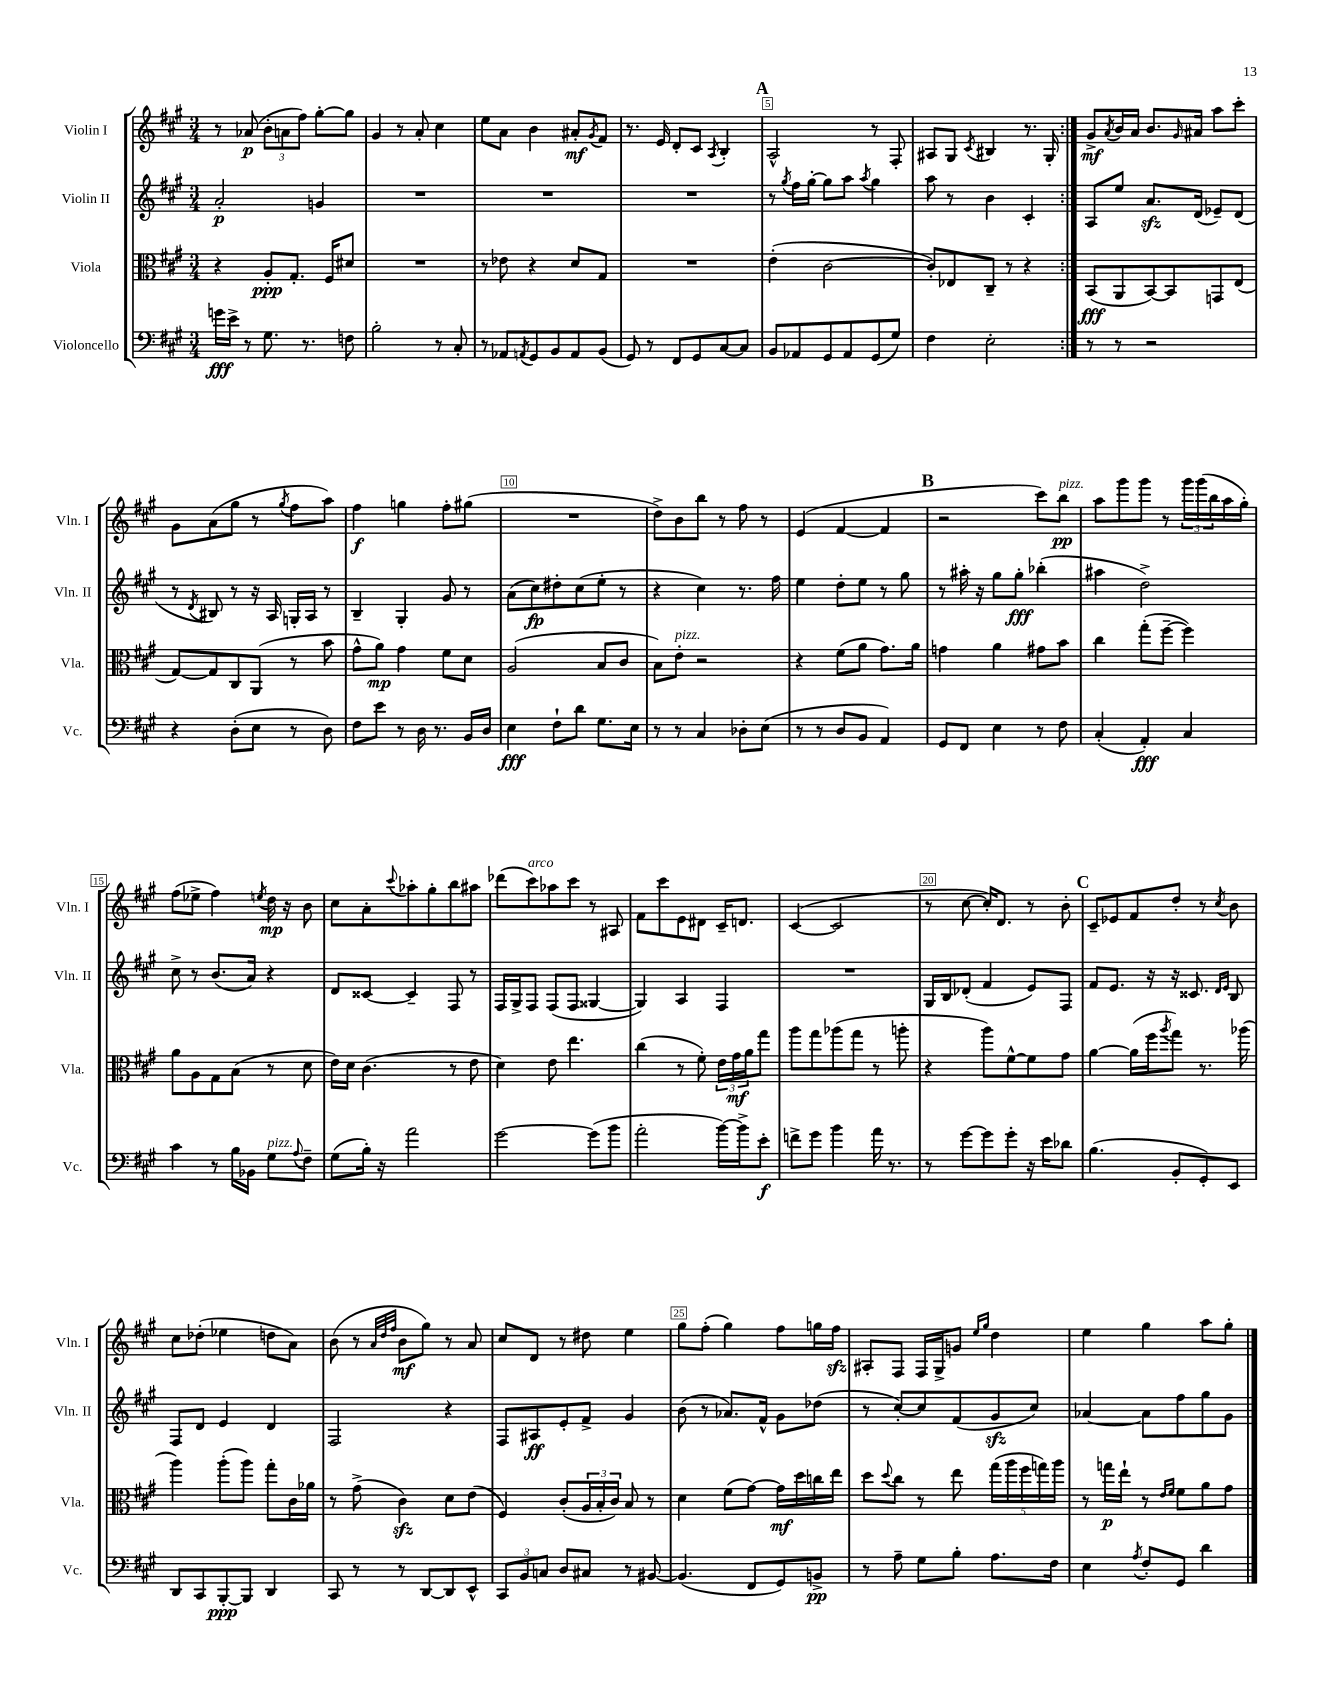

**kern	**kern	**kern	**kern
*staff4	*staff3	*staff2	*staff1
*clefF4	*clefC3	*clefG2	*clefG2
*k[f#c#g#]	*k[f#c#g#]	*k[f#c#g#]	*k[f#c#g#]
*M3/4	*M3/4	*M3/4	*M3/4
16g	4r	2a'	8r
16e^	.	.	.
8r	.	.	(8a-
8.G#	8A'	.	12b'
.	.	.	12a
.	8.G#'	.	.
.	.	.	12ff#)
8.r	.	.	.
.	.	4g	[8gg#'
.	16F#	.	.
8F	8d#	.	8gg#]
=	=	=	=
2B'	2.r	2.r	4g#
.	.	.	8r
.	.	.	8a'
8r	.	.	4cc#
8C#'	.	.	.
=	=	=	=
8r	8r	2.r	8ee
8AA-	8e-	.	8a
8qAA	.	.	.
8GG#	4r	.	4b
8BB	.	.	.
8AA	8d	.	8a#'
.	.	.	8qg#
(8BB	8G#	.	8f#
=	=	=	=
8GG#)	2.r	2.r	8.r
8r	.	.	.
.	.	.	16e
8FF#	.	.	8d'
8GG#	.	.	8c#
.	.	.	8qA
[8C#	.	.	4B'
8C#]	.	.	.
=	=	=	=
8BB	(4e'	8r	2A^^
.	.	8qgg#	.
8AA-	.	16ff#	.
.	.	[16gg#'	.
8GG#	[2c#	8gg#]	.
8AA-	.	8aa	.
.	.	8qaa	.
(8GG#	.	4gg#	8r
8G#)	.	.	8F#'
=	=	=	=
4F#	8c#'])	8aa	8A#
.	8E-	8r	8G#
.	.	.	8qc#
2E'	8C#~	4b	4B#
.	8r	.	.
.	4r	4c#'	8.r
.	.	.	16G#'
=:|!	=:|!	=:|!	=:|!
8r	(8BB	8A	8g#^
.	.	.	8qa
8r	8AA	8ee	16b
.	.	.	16a
2r	[8BB)	8.a	8.b
.	8BB]	.	.
.	.	.	16qqg#
.	.	(16d	16a#
.	8GG	8e-~)	8aa
.	(8E	(8d	8ccc#'
=	=	=	=
4r	[8G#)	8r	8g#
.	.	8qd	.
.	8G#]	8B#)	(8a
(8D'	8C#	8r	8gg#
8E	(8AA	16r	8r
.	.	16A	.
.	.	.	8qgg#
8r	8r	16G'	8ff#
.	.	16A	.
8D)	8b	8r	8aa)
=	=	=	=
8F#	8g#^^	4B~	4ff#
8e	8a)	.	.
8r	4g#	4G#'	4gg
16D	.	.	.
8.r	.	.	.
.	8f#	8g#	8ff#'
16BB	8d	8r	(8gg#
16D	.	.	.
=	=	=	=
4E	(2A	(8a	2.r
.	.	8cc#)	.
8F#`	.	8dd#'	.
8d	.	(8cc#	.
8.G#	8B	8ee'	.
.	8c#	8r	.
16E	.	.	.
=	=	=	=
8r	8B)	4r	8dd^)
8r	8e'	.	8b
4C#	2r	4cc#)	8bb
.	.	.	8r
8D-'	.	8.r	8ff#
(8E	.	.	8r
.	.	16ff#	.
=	=	=	=
8r	4r	4ee	(4e
8r	.	.	.
8D	(8f#	8dd'	[4f#
8BB	8a	8ee	.
4AA)	8.g#)	8r	4f#]
.	.	8gg#	.
.	16a	.	.
=	=	=	=
8GG#	4g	8r	2r
8FF#	.	16aa#'	.
.	.	16r	.
4E	4a	8gg#	.
.	.	8gg#'	.
8r	8g#	(4bb-'	8ccc#)
8F#	8b	.	8bb
=	=	=	=
(4C#'	4cc#	4aa#	8aa
.	.	.	8ggg#
4AA')	(8gg#'	2dd^)	8ggg#
.	[8ff#~	.	8r
4C#	4ff#])	.	24ggg#
.	.	.	(24ggg#
.	.	.	24bb
.	.	.	16aa
.	.	.	16gg#')
=	=	=	=
4c#	8a	8cc#^	(8ff#
.	8A	8r	8ee-^
8r	8G#	(8.b	4ff#)
16B	(8B	.	.
16BB-	.	16a)	.
.	.	.	8qee
8G#	8r	4r	16dd
.	.	.	16r
8qqA	.	.	.
8F#~	8d	.	8b
=	=	=	=
(8G#	16e)	8d	8cc#
.	16d	.	.
16B')	(4.c#	[8c##	8a'
16r	.	.	.
.	.	.	8qqccc#
2a	.	4c##~]	8aa-'
.	.	.	8gg#'
.	8r	8F#	8bb
.	8e	8r	8aa#
=	=	=	=
[2g#	4d)	16F#	(8ddd-
.	.	16G#^	.
.	.	8F#	8ccc#)
.	8e	(8F#	8aa-
.	4.ee	8F#	8ccc#
(8g#]	.	[4G##	8r
8b	.	.	8A#
=	=	=	=
2a'	(4cc#	4G##])	8f#
.	.	.	8ccc#
.	8r	4A	8e
.	8f#')	.	8d#
[16b)	24e	4F#	16c#~
.	24g#	.	.
16b^]	.	.	8.d
.	24a	.	.
8e'	8gg#	.	.
=	=	=	=
8f^	8aa	2.r	([4c#
8g#	8gg#	.	.
4b	(8aa-	.	2c#]
.	8gg#	.	.
16a	8r	.	.
8.r	.	.	.
.	8aa'	.	.
=	=	=	=
8r	4r	16G#	8r
.	.	16B	.
[8g#	.	(8d-'	[8cc#
8g#]	8aa)	4f#	16cc#'])
.	.	.	8.d
8g#'	[8f#^^	.	.
16r	8f#]	8e)	8r
16e	.	.	.
8d-	8g#	8F#	8b'
=	=	=	=
(4.B	[4a	8f#	8c#~
.	.	8.e	8e-
.	(16a]	.	8f#
.	16ff#	16r	.
.	8qaa	.	.
8BB'	8gg#)	16r	8dd'
.	.	8.c##	.
8GG#')	8.r	.	8r
.	.	16qqd	.
.	.	16qqe	8qcc#
8EE	.	8B	8b
.	(16aa-	.	.
=	=	=	=
8DD	4aa)	8F#	8cc#
8CC#	.	8d	(8dd-'
[8BBB'	(8aa'	4e	4ee-
8BBB]	8aa)	.	.
4DD	8gg#'	4d	8dd
.	16c#	.	8a)
.	16a-	.	.
=	=	=	=
8CC#	8r	2F#	(8b
8r	(8g#^	.	8r
.	.	.	32qqa
.	.	.	32qqdd
.	.	.	32qqff#
8r	4c#)	.	8b
[8DD	.	.	8gg#)
8DD]	8d	4r	8r
8EE^^	(8e	.	8a
=	=	=	=
12CC#	4F#)	8F#	8cc#
12BB	.	.	.
.	.	8A#	8d
12C	.	.	.
8D	(8c#'	8e'	8r
8C#	24A	8f#^	8dd#
.	24B'	.	.
.	24c#)	.	.
8r	8B	4g#	4ee
[8BB#	8r	.	.
=	=	=	=
(4.BB#]	4d	(8b	8gg#
.	.	8r	(8ff#'
.	(8f#	8.a-)	4gg#)
8FF#	[8g#)	.	.
.	.	16f#^^	.
8GG#)	16g#]	8g#	8ff#
.	16dd	.	.
8BB^	16cc	(8dd-	16gg
.	16ee	.	16ff#
=	=	=	=
8r	8dd	8r	8A#'
.	8qqdd	.	.
8A~	8cc#	[8cc#')	8F#
8G#	8r	8cc#]	16F#
.	.	.	16G#^
8B'	8ee	(8f#	8g
.	.	.	16qqee
.	.	.	16qqgg#
8.A	(20gg#	8g#	4dd
.	20aa	.	.
.	20ff#	.	.
.	.	8cc#)	.
.	20gg)	.	.
16F#	.	.	.
.	20aa	.	.
=	=	=	=
4E	8r	[4a-	4ee
.	16gg	.	.
.	16ee`	.	.
8qA	.	.	.
8F#'	8r	8a-]	4gg#
.	16qqe	.	.
.	16qqf#	.	.
8GG#	8f#	8ff#	.
4d	8a	8gg#	8aa
.	8g#	8g#	8gg#'
==	==	==	==
*-	*-	*-	*-
